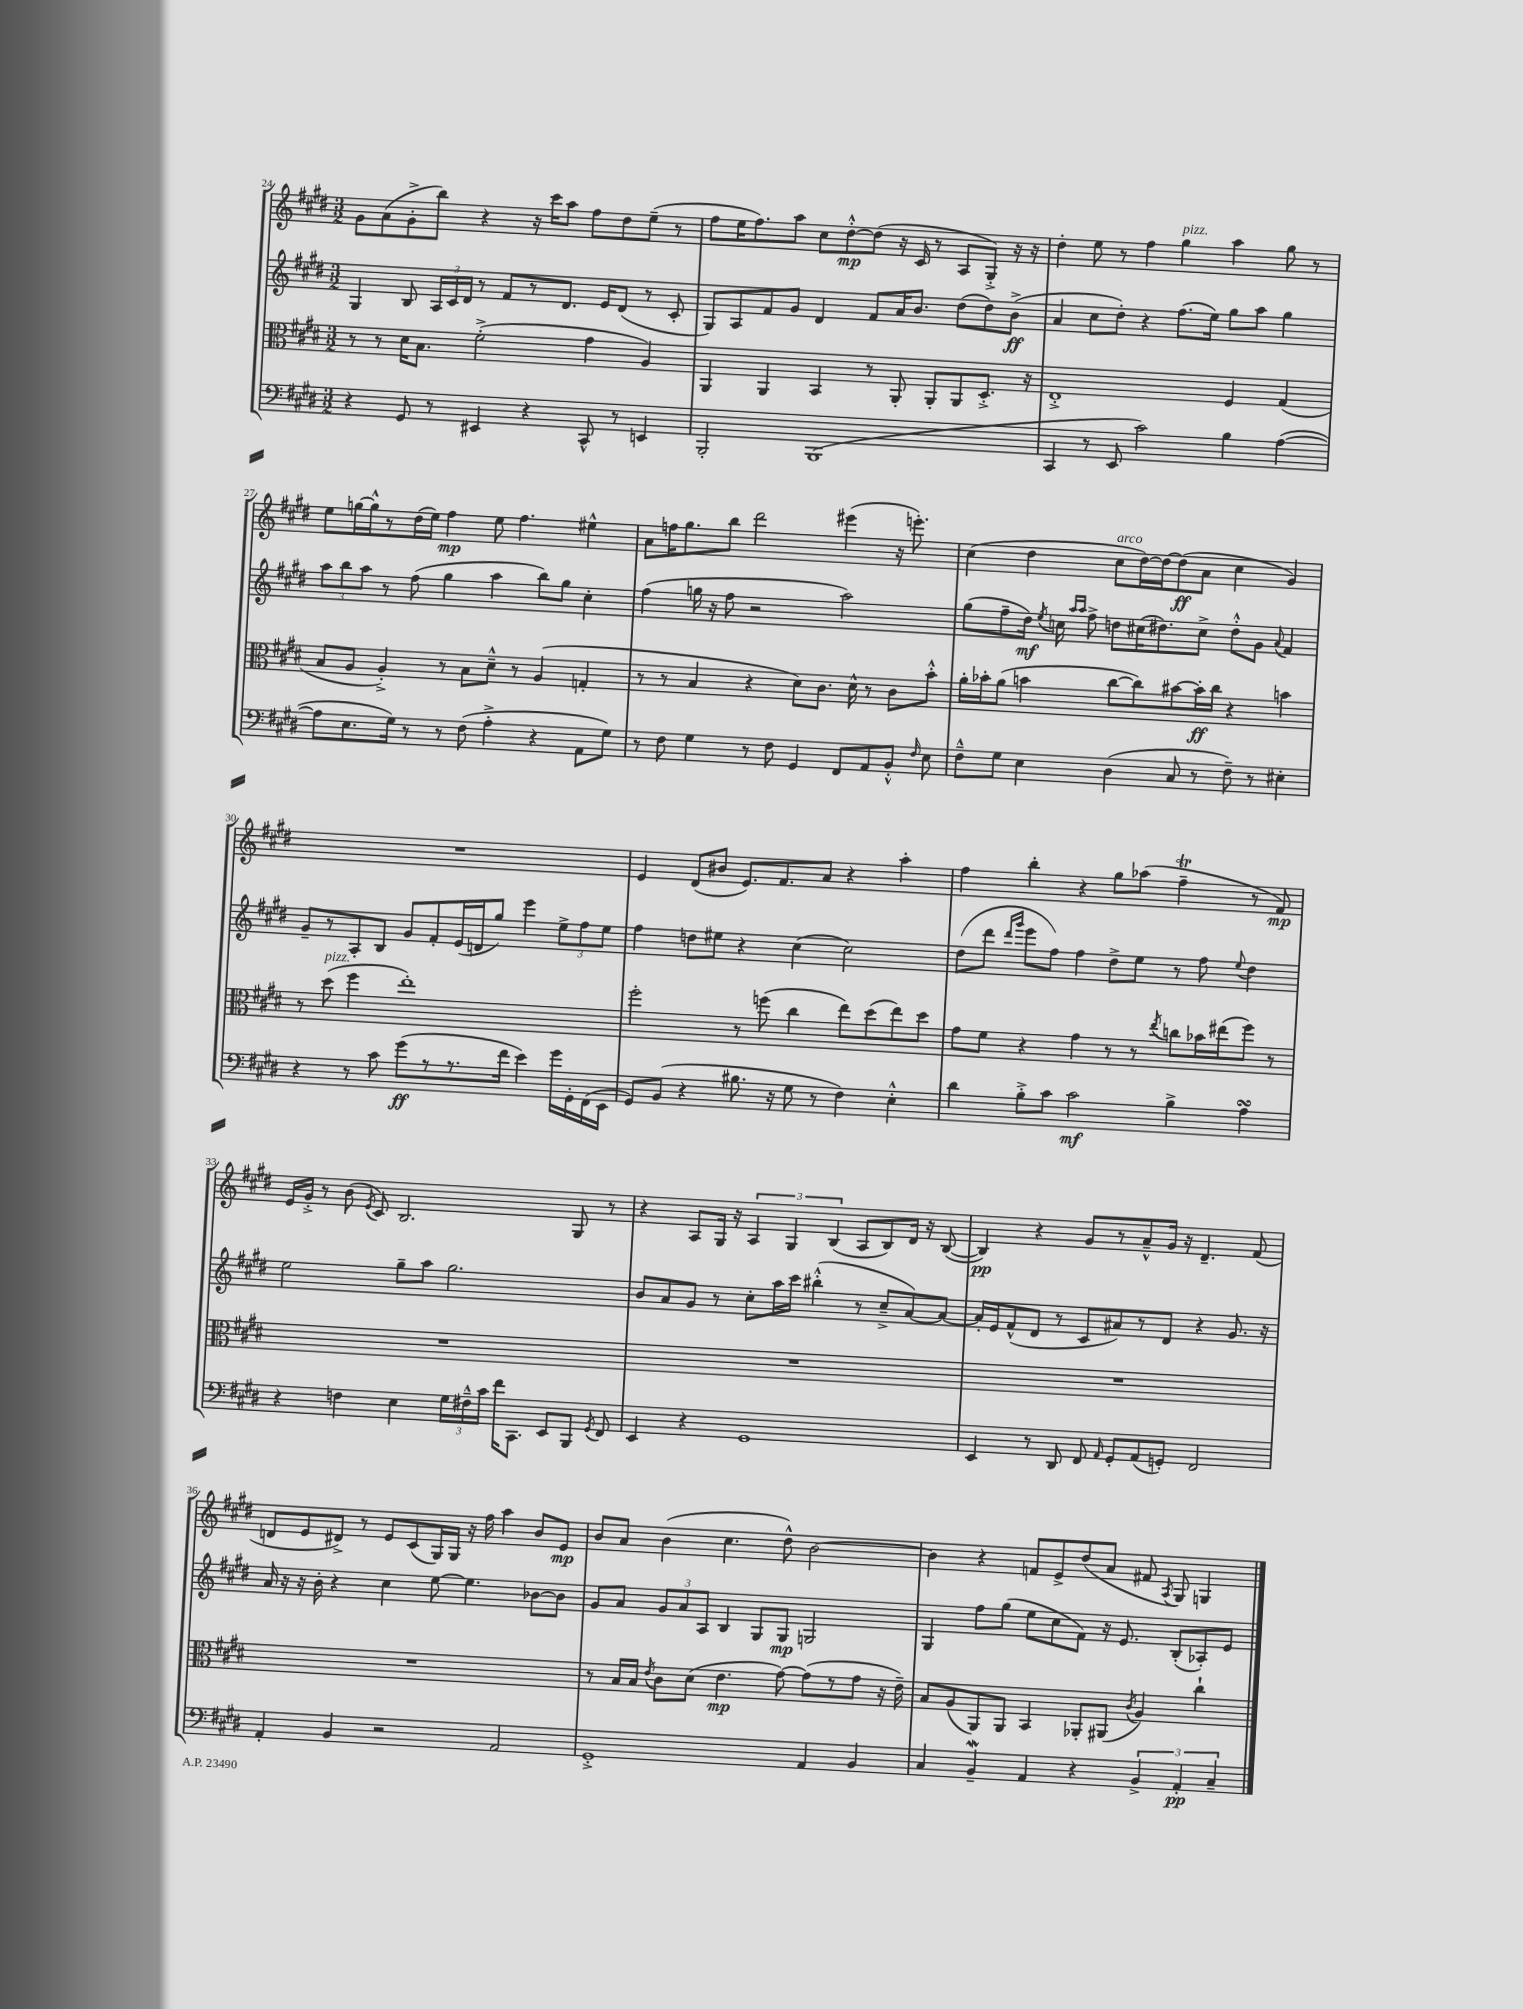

**kern	**kern	**kern	**kern
*staff4	*staff3	*staff2	*staff1
*clefF4	*clefC3	*clefG2	*clefG2
*k[f#c#g#d#]	*k[f#c#g#d#]	*k[f#c#g#d#]	*k[f#c#g#d#]
*M3/2	*M3/2	*M3/2	*M3/2
4r	8r	4G#/	8g#\L
.	8r	.	(8a\
8GG#/	16d#\LK	8B/	8g#'^\
.	8.B\J	.	.
8r	.	24A/LL	8bb\J)
.	.	24c#/	.
.	.	24d#/JJ	.
4EE#/	(2f#'^\	8r	4r
.	.	8f#/L	.
4r	.	8r	16r
.	.	.	16ccc#\LK
.	.	8.d#/J	8aa\J
8CC#^^/	4g#\	.	8ff#\L
.	.	16e/LK	.
8r	.	(8d#/J	8dd#\
4EE/	4A/)	8r	(8ee~\J
.	.	8c#'/	8r
=	=	=	=
2BBB'/	4AA/	8G#/L)	8ff#\L
.	.	8A/	16ee\K
.	.	.	8.ff#\)
.	4AA/	8f#/	.
.	.	8g#/J	8aa\J
(1BBB	4BB/	4d#/	8cc#\L
.	.	.	[8dd#'^^\
.	8r	8f#/L	(8dd#\]J
.	8AA'/	16a/K	16r
.	.	8.b/J	16c#/
.	8AA'/L	.	8r
.	8AA/	(8dd#\L	8A/L
.	8.D#'^/J	8dd#\)	8G#'^/J)
.	.	(8b^\J	16r
.	16r	.	16r
=	=	=	=
4CC#/	1E'^	4a/	4dd#'\
8r	.	8cc#\L	8ee\
8EE/	.	8dd#'\J)	8r
2c#\)	.	4r	4ff#\
.	.	(8.ff#\L	4gg#\
.	.	16ee\Jk)	.
4B\	4F#/	8gg#\L	4aa\
.	.	8aa\J	.
([4A\	(4G#/	4gg#\	8gg#\
.	.	.	8r
=	=	=	=
8A\]L	8B/L	12aa\L	8ee\L
.	.	12bb\	.
8.E\	8A/J	.	[16gg\L
.	.	12aa\J	.
.	.	.	16gg^^\]J
.	4A'^/)	8r	8r
16G#\Jk)	.	.	.
8r	.	(8ff#\	(16dd#\L
.	.	.	16ee\JJ)
8r	8r	4gg#\	4ff#\
(8F#\	8B\L	.	.
4A'^\	8d#~^^\J	4aa\	8ee\
.	8r	.	4.ff#\
4r	(4A/	8bb\L)	.
.	.	8gg#\J	.
8AA\L	4G'/	4cc#'\	4ee#^^\
8G#\J)	.	.	.
=	=	=	=
8r	8r	(4ff#\	8a\L
8F#\	8r	.	16ff\K
.	.	.	8.gg#\
4G#\	4B/	16gg\	.
.	.	16r	.
.	.	8ff#\	8bb\J
8r	4r	2r	2ddd#\
8F#\	.	.	.
4GG#/	8d#\L)	.	.
.	8.c#\J	.	.
8FF#/L	.	2aa\)	(4eee#\
.	16d#^^\	.	.
8AA/	8r	.	.
8BB'^^/J	8c#\L	.	16r
.	.	.	8.eee'\)
16qqF#/	.	.	.
8E\	8b'^^\J	.	.
=	=	=	=
8F#~^^\L	16a'\LL	(8gg#\L	(4cc#\
.	16b-'\J	.	.
8G#\J	(8a\J	8ff#~\	.
4E\	4b\	16dd#\Jk)	4dd#\
.	.	8qee/	.
.	.	16cc\	.
.	.	16qqaa/LL	.
.	.	16qqaa/JJ	.
.	.	8ff#^\	.
(4D#\	[8cc#\L	8dd\L	8cc#\L
.	8cc#\])	(16cc#\K	[16dd#\L)
.	.	8.dd#\)	16dd#\_J
8C#/	[8b#\	.	(8dd#\]
8r	16b#'\]L	8cc#^\J	8a\J
.	16cc#\JJ	.	.
8F#~\)	4r	8dd#'^^\L	4cc#\
8r	.	8g#\J	.
.	.	8qqa/	.
4E#'\	4b\	4f#/	4g#/)
=	=	=	=
4r	8r	8g#~/L	1.r
.	(8dd#\	8r	.
8r	4ff#\	8A'/	.
8c#\	.	8B/J	.
(8g#\L	1ee')	8g#/L	.
8r	.	8f#'/	.
8.r	.	(16e/L	.
.	.	16d/J	.
.	.	8gg#/J)	.
16f#\Jk	.	.	.
4e\)	.	4eee\	.
16g#\LL	.	12ee^\L	.
16GG#'\	.	.	.
.	.	12ff#\	.
(16FF#\	.	.	.
.	.	12ee\J	.
16EE\JJ	.	.	.
=	=	=	=
8GG#/L)	2ff#'\	4ff#\	4e/
(8BB/J	.	.	.
4r	.	8dd\L	(8d#/L
.	.	8ee#\J	8b#/J
8.B#\	8r	4r	8.e/L)
.	(8ff\	.	.
16r	.	.	8.f#/
8G#\	4cc#\	(4cc#\	.
8r	.	.	8a/J
4F#\)	8ee\L)	2cc#\)	4r
.	(8dd#\	.	.
4E'^^\	8ee\)	.	4aa'\
.	8dd#\J	.	.
=	=	=	=
4d#\	8g#\L	(8dd#\L	4ff#\
.	8f#\J	8ddd#\J	.
.	.	16qqddd#/LL	.
.	.	16qqggg#/JJ	.
8B'^\L	4r	8eee\L	4bb'\
8c#\J	.	8ff#\J)	.
2c#\	4g#\	4ff#\	4r
.	8r	8dd#^\L	8gg#\L
.	8r	8ee\J	(8aa-\J
.	8qee/	.	.
4B^\	8cc\L	8r	4ff#~\
.	16b-\L	8ff#\	.
.	(16ee#\J	.	.
.	.	8qqee/	.
4A\	8ff#\J)	4dd#\	8r
.	8r	.	8f#/)
=	=	=	=
4r	1.r	2ee\	16e/LL
.	.	.	16g#'^/JJ
.	.	.	8r
4F\	.	.	(8b\
.	.	.	8qe/
.	.	.	8c#/)
4E\	.	8gg#~\L	2.B/
.	.	8aa\J	.
24G#\LL	.	2.gg#\	.
24F#~^^\	.	.	.
24c#\JJ	.	.	.
16f#\LK	.	.	.
8.CC#\J	.	.	.
8EE/L	.	.	.
8BBB/J	.	.	8G#/
8qGG#/	.	.	.
8FF#/	.	.	8r
=	=	=	=
4EE/	1.r	8b/L	4r
.	.	8a/	.
4r	.	8g#/J	8A/L
.	.	8r	16G#/Jk
.	.	.	16r
1GG#	.	8cc#'\L	6A/
.	.	16aa\L	.
.	.	.	6G#/
.	.	16ccc#\JJ	.
.	.	(4bb#'^^\	.
.	.	.	(6B/
.	.	8r	8A/L
.	.	8cc#~^/L	8B/)
.	.	[8a/)	16d#/Jk
.	.	.	16r
.	.	8a/_J	([8B/
=	=	=	=
4EE/	1.r	16a'/]LL	4B/])
.	.	16e/J	.
.	.	(8f#^^/	.
8r	.	8d#/J	4r
8DD#/	.	8r	.
8FF#/	.	8c#/L	8g#/L
16qqAA/	.	.	.
8GG#'/L	.	8a#/)	8r
(8AA/	.	8r	8a~^^/
8GG'/J)	.	8d#/J	16g#/Jk
.	.	.	16r
2FF#/	.	4r	4.d#~/
.	.	8.g#/	.
.	.	.	(8f#/
.	.	16r	.
=	=	=	=
4AA'/	1.r	16a/	8d/L
.	.	16r	.
.	.	16r	8e/
.	.	16b'\	.
4BB/	.	4r	8d#^/J)
.	.	.	8r
2r	.	4cc#\	8e/L
.	.	.	(8c#/
.	.	[8ee\	16G#/L)
.	.	.	16G#/JJ
.	.	4.ee\]	16r
.	.	.	16ff#\
2AA/	.	.	4aa\
.	.	[8b-\L	8b/L
.	.	8b-\]J	8e/J
=	=	=	=
1GG#'^	8r	8g#/L	8b/L
.	16B/LL	8a/J	8a/J
.	16B/JJ	.	.
.	8qe/	.	.
.	8c#\L	12g#/L	(4b\
.	.	12a/	.
.	(8d#\J	.	.
.	.	12A/J	.
.	4.e\	4B/	4.cc#\
.	.	8G#/L	.
.	[8g#\)	8G#/J	8dd#^^\)
4AA/	(8g#\]L	2G/	[2b\
.	8r	.	.
4BB/	8g#\J	.	.
.	16r	.	.
.	16e~\)	.	.
=	=	=	=
4C#/	8B/L	4G#/	4b\]
.	(8A/	.	.
4BB~/	8AA/)	8ff#\L	4r
.	8AA/J	(8gg#\J	.
4AA/	4BB/	8ee\L	8f/L
.	.	8cc#\	8e^/
4r	8AA-'/L	8f#\J)	(8dd#/
.	(8AA#/J	16r	8a/J
.	.	8.e/	.
.	8qc#/	.	.
6BB^/	4A/)	.	8f#/
.	.	.	8qA/
.	.	(8B'/L	8G#/)
6AA'/	.	.	.
.	4cc#`\	8A-'/)	4G/
6C#~/	.	.	.
.	.	8e/J	.
==	==	==	==
*-	*-	*-	*-
